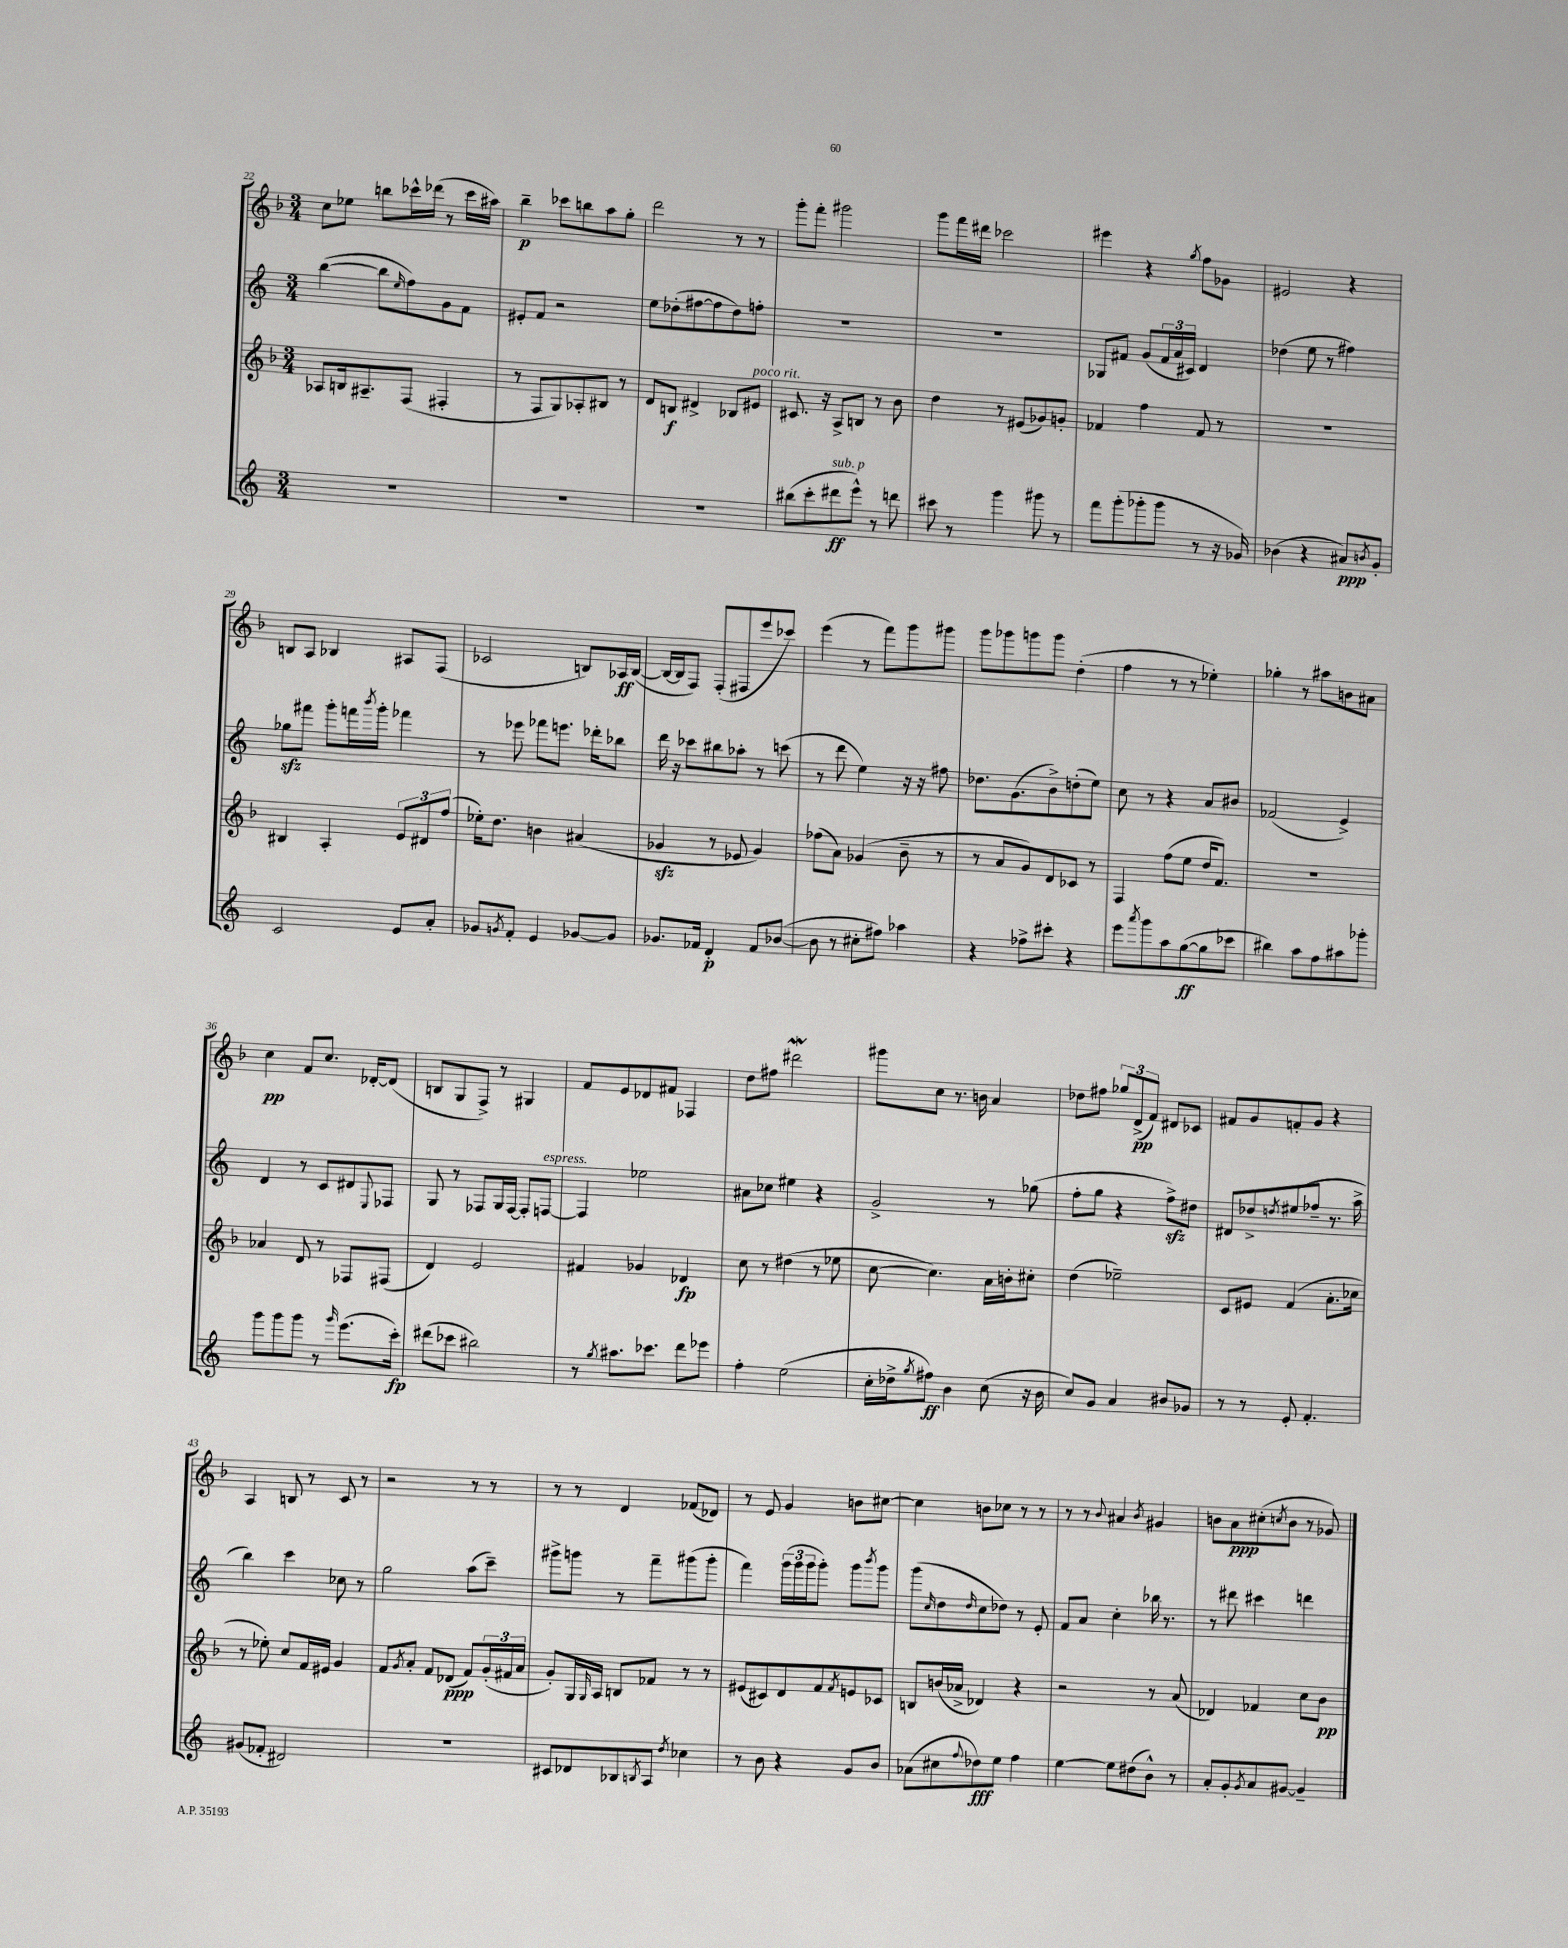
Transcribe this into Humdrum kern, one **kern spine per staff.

**kern	**kern	**kern	**kern
*staff4	*staff3	*staff2	*staff1
*clefG2	*clefG2	*clefG2	*clefG2
*k[]	*k[b-]	*k[]	*k[b-]
*M3/4	*M3/4	*M3/4	*M3/4
2.r	8A-	([4bb	8cc
.	16B	.	8ee-
.	8.A#~	.	.
.	.	8bb]	8bb
.	.	16qqee	.
.	(8F	8ff)	16ccc-^^
.	.	.	(16ddd-
.	4F#'	8g	8r
.	.	8f	16ccc-
.	.	.	16aa#)
=	=	=	=
2.r	8r	8e#'	4bb-~
.	8F	8f	.
.	8G)	2r	8ccc-
.	8A-'	.	8bb
.	8B#	.	8aa
.	8r	.	8gg'
=	=	=	=
2.r	8d	8ee	2ddd
.	8B	(8dd-'	.
.	4d#^	[8ff#	.
.	.	8ff#]	.
.	8B-	8dd-)	8r
.	8e#	8ff'	8r
=	=	=	=
(8bb#	8.c#	2.r	8ggg'
8ccc'	.	.	8fff'
.	16r	.	.
8ddd#	8A^	.	2ggg#
8eee^^)	8B	.	.
8r	8r	.	.
8ddd	8b-	.	.
=	=	=	=
8ccc#	4dd	2.r	8ggg
8r	.	.	16fff
.	.	.	16ddd#
4ggg	8r	.	2ccc-
.	(8e#	.	.
8ggg#	8g-)	.	.
8r	8g'	.	.
=	=	=	=
8fff	4f-	8G-	4eee#
(8ggg'	.	8f#	.
8ggg-'	4ff	(8g	4r
8ggg-	.	24f#	.
.	.	24a	.
.	.	24c#)	.
.	.	.	8qgg
8r	8f-	4d	8ff
16r	8r	.	8g-
16g-)	.	.	.
=	=	=	=
(4b-	2.r	(4dd-	2e#
4r	.	8ee	.
.	.	8r	.
8a#)	.	4ff#)	4r
8qb	.	.	.
8g'	.	.	.
=	=	=	=
2c	4B#	8gg-	8B
.	.	8fff#	8A
.	4A'	8ggg'	4B-
.	.	16fff	.
.	.	8qbbb	.
.	.	16ggg'	.
8e	12e	4fff-	8A#
.	12d#	.	.
8a'	.	.	(8F
.	(12ff	.	.
=	=	=	=
8g-	16ee-')	8r	2c-
.	8.dd	.	.
8qg	.	.	.
8f'	.	8eee-	.
4e	4b	8fff-	.
.	.	8.eee	.
[8g-	(4a#	.	8B)
.	.	16ddd-'	.
8g-]	.	8bb-	16A-
.	.	.	([16B
=	=	=	=
8.g-	4g-	16ddd	16B_
.	.	16r	16B]
.	.	8ccc-	8F)
16f-	.	.	.
4d'	8r	8bb#	(8F'
.	8e-	8aa-'	8F#
8f-	4g-)	8r	8eee
([8b-	.	(8ccc	8ccc-)
=	=	=	=
8b-]	(8ff-	8r	(4eee
8r	8a)	8ddd	.
8cc#'	(4g-	4ee)	8r
8ff#)	.	.	8fff)
4aa-	8b-~	16r	8ggg
.	.	16r	.
.	8r	8ff#	8ggg#
=	=	=	=
4r	8r	8.dd-	8ggg
.	8a	.	8ggg-
.	.	(8.g	.
8ff-^	8g)	.	8ggg
8ccc#'	8d	8b^)	8ggg
4r	8c-	(8dd'	(4dd'
.	8r	8ee)	.
=	=	=	=
8eee	4F	8cc	4ff
8qaaa	.	.	.
8ggg	.	8r	.
8aa	(8ff	4r	8r
([8gg	8ee	.	8r
8gg]	16dd	8a	4ee-')
.	8.f)	.	.
8ccc-	.	8b#	.
=	=	=	=
4bb#)	2.r	(2f-	4gg-'
8aa	.	.	8r
8ff	.	.	8aa#
8aa#	.	4e^)	8b
8ggg-'	.	.	8a#
=	=	=	=
8ggg	4a-	4d	4cc
8ggg	.	.	.
8ggg	8d	8r	8f
8r	8r	8c	8.cc
16qqggg	.	.	.
(8.eee	8F-	8d#	.
.	.	.	[16d-'
.	.	8qqE	.
.	(8F#	8F-	(8d-]
16ccc')	.	.	.
=	=	=	=
(8ddd#	4d)	8G	8B
8ccc-	.	8r	8G
2bb#)	2e	8F-	8F^)
.	.	16G	8r
.	.	[16F-	.
.	.	8F-']	4G#
.	.	[8F	.
=	=	=	=
8r	4f#	4F]	8f
8qgg	.	.	.
8.aa#	.	.	8e
.	4g-	2ee-	8d-
8.ccc-	.	.	.
.	.	.	8f#
8ddd	4d-	.	4F-
8eee-	.	.	.
=	=	=	=
4ff'	8cc	8a#	8dd
.	8r	8cc-	8ff#
(2ee	(4dd#	4ee#	2ddd#
.	8r	4r	.
.	8ee-	.	.
=	=	=	=
16cc'	[8cc	2g^	8ggg#
16dd-^	.	.	.
8qgg	.	.	.
8ff#)	4.cc])	.	8cc
4b	.	.	8.r
.	.	.	16b
(8cc	16a	8r	4a
.	16b'	.	.
16r	8cc#'	(8gg-	.
16b	.	.	.
=	=	=	=
8cc)	(4dd	8ff'	8dd-
8g	.	8gg	8ff#
4a	2ee-~)	4r	12gg-
.	.	.	(12d^
.	.	.	12f)
8b#	.	8ff^)	8d#
8g-	.	8dd#	8c-
=	=	=	=
8r	8c	8d#	8f#
8r	8e#	8dd-^	8g
.	.	8qdd	.
8e'	(4f	(8ee#	8f'
4.f'	.	8ff-~	8g
.	8.a'	8.r	4r
.	16cc-	16aa^	.
=	=	=	=
(8g#	8r	4bb)	4A
8f-'	8ee-')	.	.
2d#)	8cc	4ccc	8B
.	16f	.	8r
.	16e#	.	.
.	4g	8cc-	8c
.	.	8r	8r
=	=	=	=
2.r	8f	2gg	2r
.	8qg	.	.
.	8a'	.	.
.	8f	.	.
.	(8d-	.	.
.	8f)	(8aa	8r
.	(24g'	8ccc~)	8r
.	24f#	.	.
.	24a	.	.
=	=	=	=
8c#	8g')	8ggg#^	8r
8d-	16G	8ggg	8r
.	16qqG	.	.
.	16A	.	.
8B-	8B	8r	4d
8qB	.	.	.
8A	8f-	8fff~	.
8qdd	.	.	.
4cc-	8r	(8ggg#	(8f-
.	8r	8ggg#'	8d-)
=	=	=	=
8r	(8e#	4fff)	8r
8b	8c#)	.	8e
4r	8d	(24ggg	4g
.	.	24ggg	.
.	.	24ggg	.
.	8f	8ggg')	.
.	8qf	.	.
8g	8e	8ggg	8b
.	.	8qbbb	.
8b	8c-	8ggg	[8cc#
=	=	=	=
(8a-	8B	(8ggg	4cc#]
.	.	16qqcc	.
8cc#	(16b	8dd	.
.	16a-^	.	.
8qqff	.	16qqdd	.
8dd-)	4d-)	8cc	8b
8ee	.	8dd-)	8cc-
4ff	4r	8r	8r
.	.	8e'	8r
=	=	=	=
[4ee	2r	8f	8r
.	.	8a	8r
.	.	.	8qqb-
8ee]	.	4cc'	4a#
(8dd#	.	.	.
.	.	.	8qb-
8b^^)	8r	16bb-	4g#
.	.	8.r	.
8r	(8a	.	.
=	=	=	=
8a'	4d-)	8r	8b
8g'	.	8ddd#	8a
8qg	.	.	.
8a	4f-	4ccc#	(8cc#'
.	.	.	8qcc
[8g#	.	.	8b
4g#~]	8cc	4ddd	8r
.	8b-	.	8g-)
==	==	==	==
*-	*-	*-	*-
